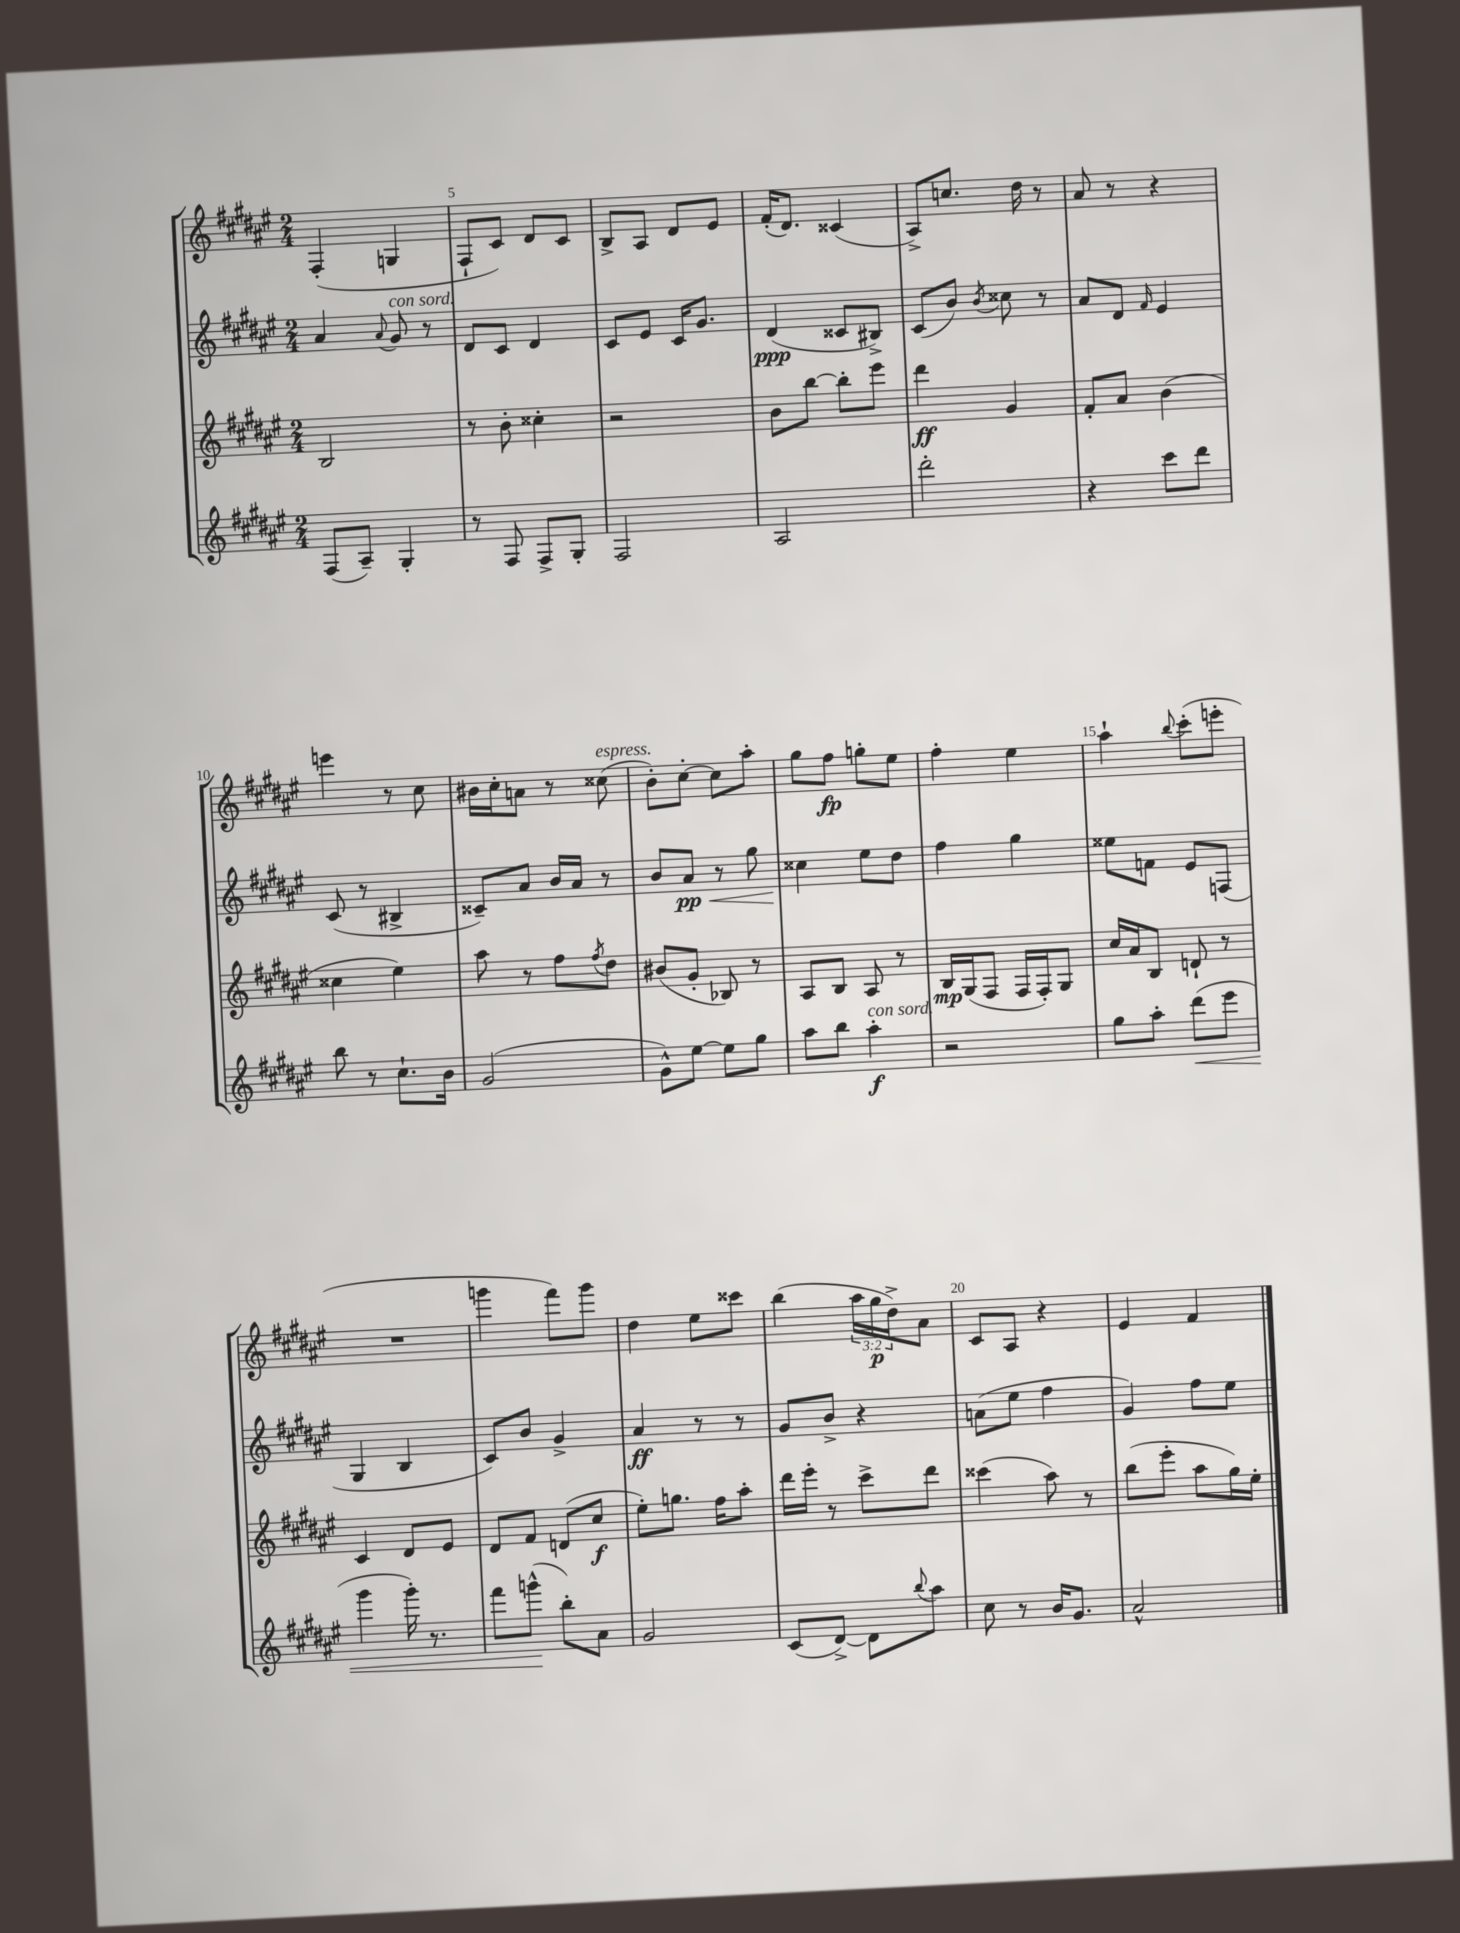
<<
\new StaffGroup <<
\new Staff = "s0" {
    \clef treble \key fis \major \numericTimeSignature \time 2/4 \override Staff.TupletNumber.text = #tuplet-number::calc-fraction-text
    fis4-.( g4 |
    fis8-! cis'8) dis'8 cis'8 |
    b8-> ais8 dis'8 eis'8 |
    fis'16-.( dis'8.) cisis'4( |
    ais8->) c''8. dis''16 r8 |
    ais'8 r8 r4 |
    e'''4 r8 cis''8 |
    bis'16 cis''16-. a'8 r8 cisis''8^\markup { \italic "espress." }( |
    b'8-.) cis''8~-. cis''8 ais''8-. |
    gis''8 fis''8\fp g''8-. eis''8 |
    fis''4-. eis''4 |
    ais''4-! \appoggiatura { b''8 } cis'''8-.( e'''8-. |
    R2 |
    g'''4 fis'''8) g'''8 |
    dis''4 eis''8 cisis'''8 |
    b''4( \tuplet 3/2 { ais''16 gis''16\p dis''16->) } ais'8 |
    cis'8 ais8 r4 |
    eis'4 fis'4 \bar "|." |
}
\new Staff = "s1" {
    \clef treble \key fis \major \numericTimeSignature \time 2/4
    ais'4 \appoggiatura { ais'8 } gis'8^\markup { \italic "con sord." } r8 |
    dis'8 cis'8 dis'4 |
    cis'8 eis'8 cis'16 gis'8. |
    dis'4\ppp( cisis'8 bis8->) |
    cis'8( b'8) \acciaccatura { b'8 } cisis''8 r8 |
    ais'8 dis'8 \grace { fis'16 } eis'4 |
    cis'8( r8 bis4-> |
    cisis'8--) ais'8 b'16 ais'16 r8 |
    b'8 ais'8\pp\< r8 gis''8 |
    cisis''4\! eis''8 dis''8 |
    fis''4 gis''4 |
    eisis''8 f'8 eis'8 f8( |
    gis4 b4 |
    cis'8) b'8 gis'4-> |
    ais'4\ff r8 r8 |
    gis'8 b'8-> r4 |
    a'8( eis''8 fis''4 |
    gis'4) fis''8 eis''8 \bar "|." |
}
\new Staff = "s2" {
    \clef treble \key fis \major \numericTimeSignature \time 2/4
    b2 |
    r8 b'8-. cisis''4-. |
    r2 |
    b'8 b''8~ b''8-. eis'''8 |
    dis'''4\ff gis'4 |
    fis'8-. ais'8 b'4( |
    cisis''4 eis''4) |
    ais''8 r8 fis''8 \acciaccatura { fis''8 } dis''8 |
    bis'8( gis'8-. bes8) r8 |
    ais8 b8 ais8 r8 |
    b16\mp gis16( fis8 fis16 fis16-.) gis8 |
    cis''16 ais'16 b8 d'8-! r8 |
    cis'4 dis'8 eis'8 |
    dis'8 fis'8 d'8( cis''8\f |
    eis''8-.) g''8. fis''16 ais''8-. |
    dis'''16 eis'''16-. r8 cis'''8-> dis'''8 |
    cisis'''4( ais''8) r8 |
    b''8( eis'''8-. ais''8 gis''16) eis''16-. \bar "|." |
}
\new Staff = "s3" {
    \clef treble \key fis \major \numericTimeSignature \time 2/4
    fis8( ais8--) gis4-. |
    r8 fis8 fis8-> gis8-. |
    fis2 |
    ais2 |
    dis'''2-. |
    r4 cis'''8 dis'''8 |
    b''8 r8 cis''8.-! b'16 |
    gis'2( |
    gis'8-^) eis''8~ eis''8 gis''8 |
    ais''8 b''8 ais''4-.\f^\markup { \italic "con sord." } |
    r2 |
    gis''8 ais''8-. dis'''8\<( eis'''8 |
    gis'''4 gis'''16-.) r8. |
    fis'''8 g'''8-^\!( b''8-.) ais'8 |
    gis'2 |
    cis'8( dis'8~->) dis'8 \appoggiatura { b''8 } ais''8 |
    cis''8 r8 b'16 gis'8. |
    ais'2-^ \bar "|." |
}
>>
>>
\layout { \context { \Score currentBarNumber = #4 \override BarNumber.break-visibility = ##(#f #t #t) barNumberVisibility = #(every-nth-bar-number-visible 5) } }
